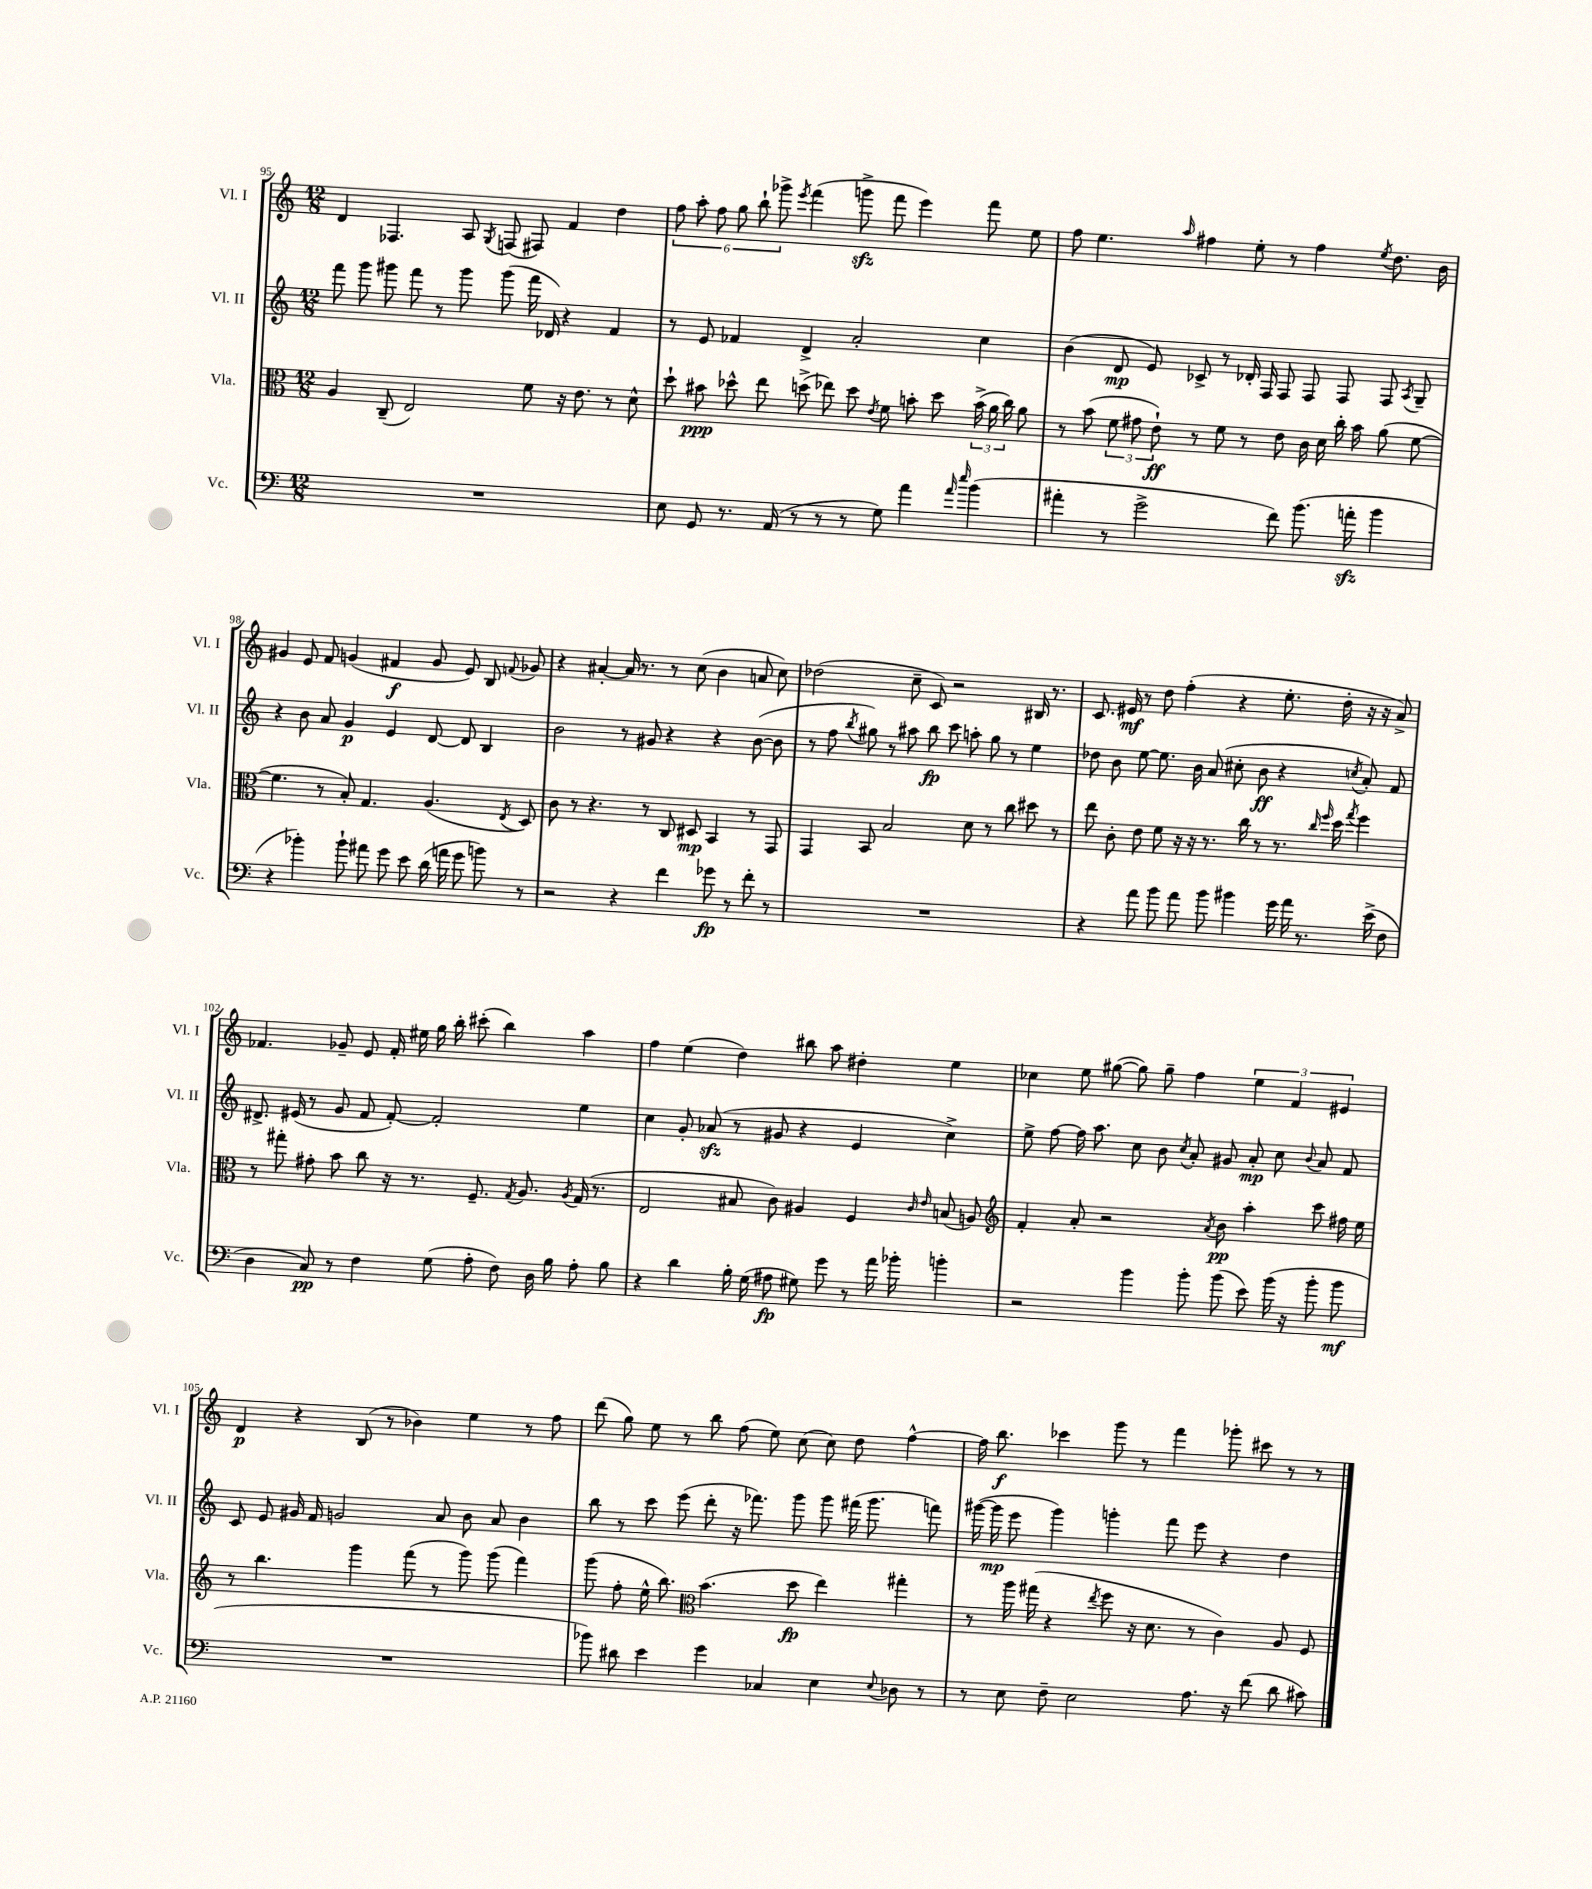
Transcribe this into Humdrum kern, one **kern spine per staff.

**kern	**kern	**kern	**kern
*staff4	*staff3	*staff2	*staff1
*clefF4	*clefC3	*clefG2	*clefG2
*k[]	*k[]	*k[]	*k[]
*M12/8	*M12/8	*M12/8	*M12/8
1.r	4A	8fff	4d
.	.	8ggg	.
.	(8C~	8ggg#	4.F-
.	2E)	8fff	.
.	.	8r	.
.	.	8ggg#	8A
.	.	.	8qG
.	.	(8ggg#	(8F
.	8f	16fff	8F#)
.	.	16d-)	.
.	16r	4r	4f
.	8.e	.	.
.	8r	4f	4dd
.	8d^^	.	.
=	=	=	=
8E	8dd`	8r	12ff
.	.	.	12aa'
8GG	8b#	8e	.
.	.	.	12ff
8.r	8dd-^^	4f-	12gg
.	.	.	12bb`
.	8ee	.	.
.	.	.	12ggg-^
(16AA	.	.	.
.	.	.	8qeee
8r	(8dd^	4d^	(4fff
8r	8ee-)	.	.
8r	8dd	2a'	8ggg^
.	8qe	.	.
8G)	8f	.	8fff
4a	8b'	.	4eee)
.	8dd	.	.
16qqa	.	.	.
16qqee	.	.	.
(4b	(24b^	4cc	8fff
.	24a	.	.
.	24cc)	.	.
.	8a	.	8ee
=	=	=	=
4a#'	8r	(4b	8ff
.	(8b	.	4.ee
8r	12f	8d	.
.	12g#	.	.
2g^	.	8e)	.
.	12e`)	.	.
.	.	.	16qqaa
.	8r	8c-^	4ff#
.	8f	8r	.
.	8r	16d-'	8ee'
.	.	16F	.
8f)	8e	8F	8r
(8.b	16c	8F	4ff#
.	16d	.	.
.	16cc'	8F	.
16a'	16b	.	.
.	.	.	8qee
4b	(8a	8F	8.dd
.	.	8qA	.
.	[8f	8G~	.
.	.	.	16b
=	=	=	=
4r	4.f]	4r	4g#
4b-')	.	8b	8e
.	8r	8a	8f
8b-`	8B')	4g	(4g
8a#	4.G	.	.
8g	.	4e	4f#
8e	.	.	.
(16d	(4.A	[8d	8g
16a	.	.	.
8g	.	8d]	8e)
8b)	.	4B	8B
.	8qE	.	8qqf
8r	8D)	.	8g-
=	=	=	=
2r	8c	2b	4r
.	8r	.	.
.	4.r	.	[4a#'
4r	.	8r	16a#]
.	.	.	8.r
.	8r	8g#	.
4f	8C	4r	8r
.	8D#	.	(8cc
8g-	4BB	4r	4b
8r	.	.	.
8f'	8r	([8b	8a
8r	8GG	8b]	8cc)
=	=	=	=
1.r	4GG	8r	(2dd-
.	.	8ff	.
.	.	8qbb	.
.	8BB	8gg#)	.
.	2B	8r	.
.	.	8aa#	8cc~
.	.	8bb	8c)
.	.	8ccc	2r
.	8d	8aa'	.
.	8r	8gg#	.
.	8cc	8r	.
.	8dd#	4ee	16B#
.	.	.	8.r
.	8r	.	.
=	=	=	=
4r	8ee	8dd-	8.c
.	8c'	8b	.
.	.	.	16e#
8a	8e	[8ee	8r
8b	8f	8.ee]	8dd
8a	16r	.	(4ff'
.	16r	16b	.
8b	8.r	(8a	.
4b#	.	8cc#'	4r
.	16cc	.	.
.	8r	8b	.
16g	8.r	4r	8.ee'
16a	.	.	.
8.r	.	.	.
.	16qqcc	.	.
.	16qqff	.	.
.	16dd	.	16dd'
.	8qgg	8qcc	.
.	4ff	8a')	16r
(16e^	.	.	16r
8F	.	8f	8a^)
=	=	=	=
4D	8r	8.d#^	4.f-
.	8gg#'	.	.
.	.	(16e#	.
8C)	8g#'	8r	.
8r	8b	8g	8g-~
4F	8cc	8f	8e
.	16r	[8f')	16f-'
.	8.r	.	16ee#
(8G	.	2f']	16gg
.	.	.	16bb'
8A'	8.F~	.	(8ccc#'
8F)	.	.	4bb)
.	8qG	.	.
.	8.A	.	.
16D	.	.	.
16B	.	.	.
.	8qA	.	.
8A'	(16G	4ee	4aa
.	8.r	.	.
8B	.	.	.
=	=	=	=
4r	2E	4cc	4ff
4d	.	8g'	(4ee
.	.	(8a-	.
16B'	8B#	8r	4dd)
(16G	.	.	.
8A#	8c)	8g#	.
8G#)	4A#	4r	8bb#
8g	.	.	8aa
8r	4F	4e	4dd#'
16a	.	.	.
16b-'	.	.	.
.	16qqc	.	.
.	16qqe	.	.
4b'	(8B	4cc^)	4ee
.	8A)	.	.
=	=	=	=
*	*clefG2	*	*
2r	4f'	8ee^	4cc-
.	.	[8ff	.
.	8a'	16ff]	8ee
.	.	8.aa	.
.	2r	.	([8gg#
4b	.	8cc	8gg#])
.	.	8b	8gg#~
.	.	8qcc	.
8b'	.	8a'	4ff
.	8qa	.	.
(8b	8b	8g#	.
8e)	4aa'	8a'	6ee
(16b	.	8cc	.
.	.	.	6f
16r	.	.	.
.	.	8qqb	.
8b'	8ccc	8a	.
.	.	.	6e#
8b	16ff#	8f	.
.	16ee	.	.
=	=	=	=
1.r	8r	8c	4d
.	4.bb	8e	.
.	.	16g#	4r
.	.	16f	.
.	.	2g	.
.	4ggg	.	(8B
.	.	.	8r
.	(8fff	.	4b-)
.	8r	8a	.
.	8ggg)	8b	4ee
.	(8ggg	8a	.
.	4fff)	4b	8r
.	.	.	8ff
=	=	=	=
8b-)	(8ggg	8bb	(8ddd
8d#	8ff'	8r	8gg)
4e	16ee^^	8ccc	8ee
.	8.bb)	.	.
.	.	(8eee	8r
*	*clefC3	*	*
4g	(4.b	8ddd'	8bb
.	.	16r	(8ff
.	.	8.fff-)	.
4C-	.	.	8ee)
.	8dd	8ggg	(8cc
4E	4ee)	8ggg	8cc)
.	.	(16fff#	8dd
.	.	8.ggg	.
8qqE	.	.	.
8D-	4gg#'	.	[4ff^^
8r	.	8fff)	.
=	=	=	=
8r	8r	([16ggg#	16ff]
.	.	16ggg#]	8.bb
8E	16aa	8eee	.
.	(16gg#	.	.
8F~	4r	4ggg#)	4ccc-
2E	.	.	.
.	8qee	.	.
.	8ff	4ggg'	8ggg
.	16r	.	8r
.	8.d	.	.
.	.	8fff	4fff
8.A	8r	8eee	.
.	4c)	4r	8ggg-'
16r	.	.	.
(8f	.	.	8ccc#
8d	8A	4dd	8r
8c#)	8F	.	8r
==	==	==	==
*-	*-	*-	*-
